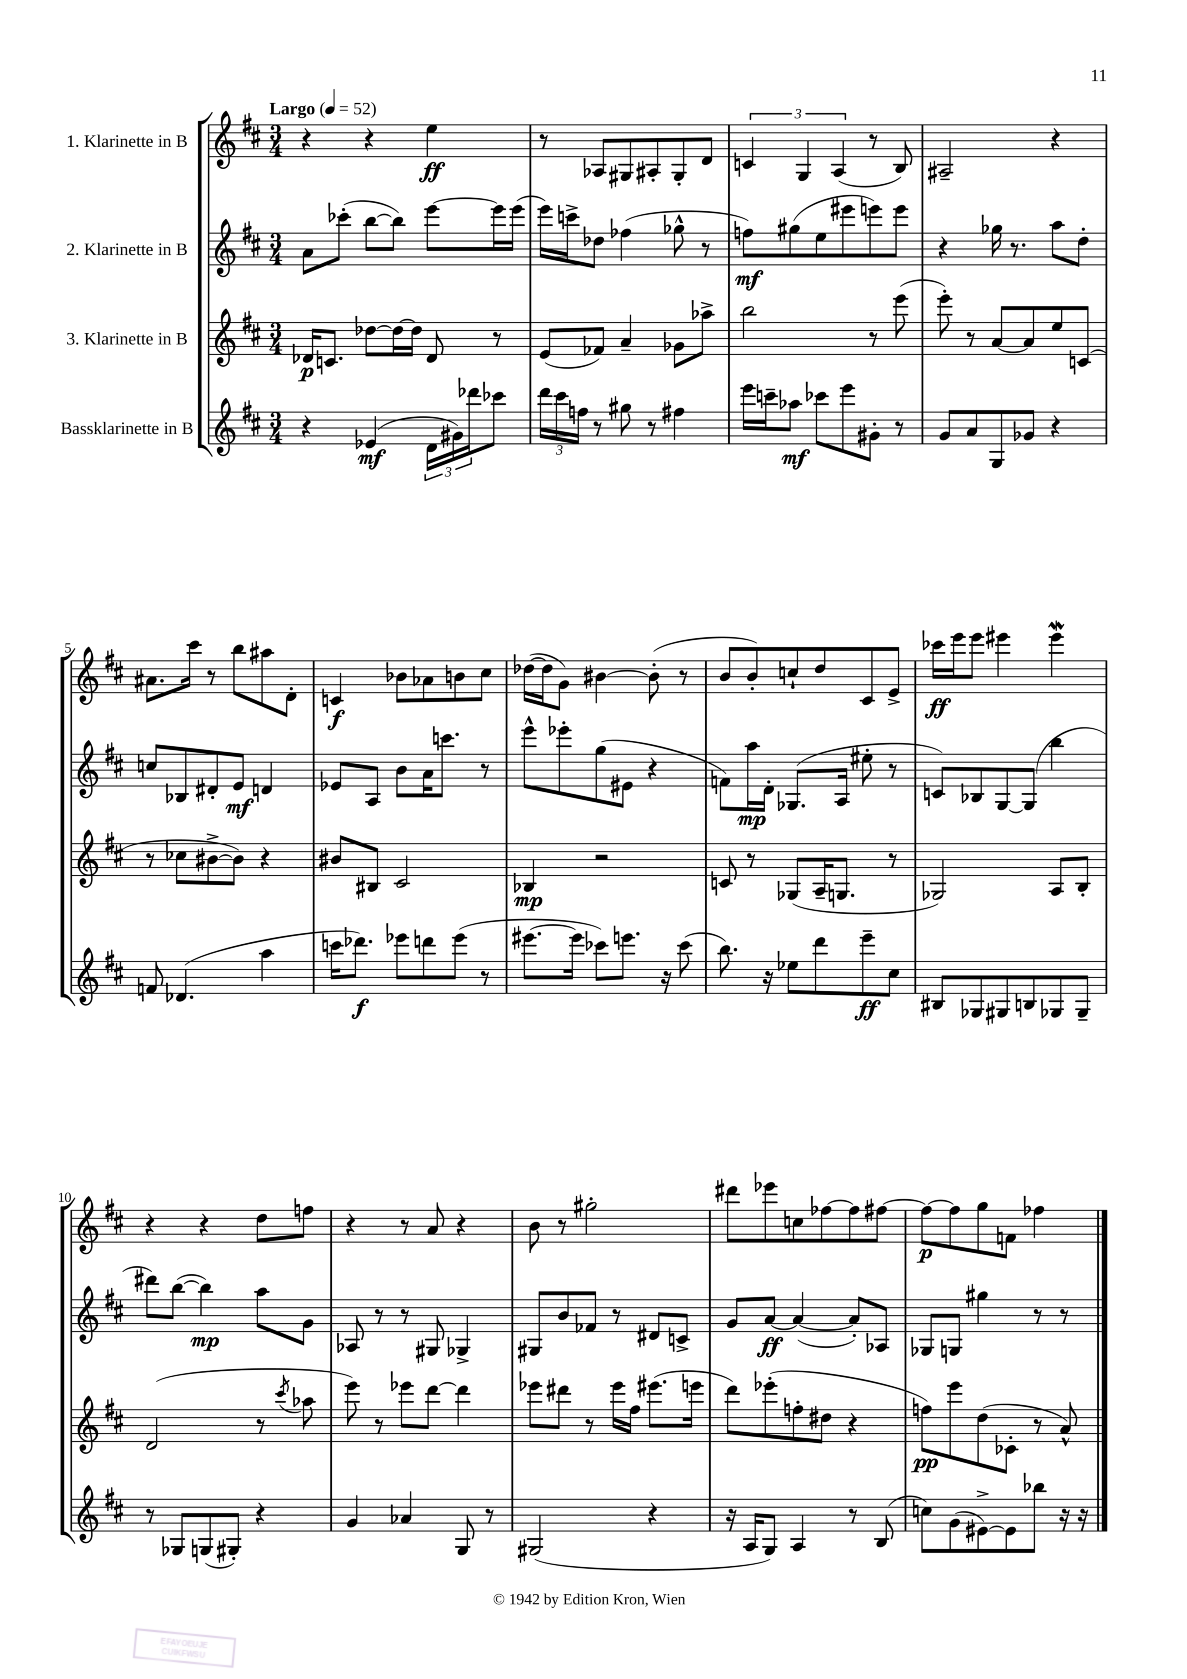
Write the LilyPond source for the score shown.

<<
\new StaffGroup <<
\new Staff = "s0" \with { instrumentName = "1. Klarinette in B" } {
    \clef treble \key d \major \numericTimeSignature \time 3/4 \tempo "Largo" 4 = 52
    r4 r4 e''4\ff |
    r8 aes8 gis8 ais8-. gis8-. d'8 |
    \tuplet 3/2 { c'4 g4 a4( } r8 b8) |
    ais2-- r4 |
    ais'8. cis'''16 r8 b''8 ais''8 d'8-. |
    c'4\f bes'8 aes'8 b'8 cis''8 |
    des''16~( des''16 g'8) bis'4~ bis'8-.( r8 |
    b'8 b'8-.) c''8-! d''8 cis'8 e'8-> |
    ces'''16\ff e'''16 e'''8 eis'''4 eis'''4\mordent |
    r4 r4 d''8 f''8 |
    r4 r8 a'8 r4 |
    b'8 r8 gis''2-. |
    dis'''8 ees'''8 c''8 fes''8~ fes''8 fis''8~ |
    fis''8~\p fis''8 g''8 f'8 fes''4 \bar "|." |
}
\new Staff = "s1" \with { instrumentName = "2. Klarinette in B" } {
    \clef treble \key d \major \numericTimeSignature \time 3/4
    a'8 ces'''8-.( b''8~ b''8) e'''8~ e'''16 e'''16( |
    e'''16) c'''16-> des''8 fes''4( ges''8-^ r8 |
    f''8\mf) gis''8( e''8 eis'''8 e'''8) e'''8 |
    r4 ges''16 r8. a''8 d''8-. |
    c''8 bes8 dis'8-. e'8\mf d'4 |
    ees'8 a8 b'8 a'16 c'''8. r8 |
    e'''8-^ ees'''8-. g''8( eis'8 r4 |
    f'8) a''16\mp d'16-. ges8.( a16 eis''8-. r8 |
    c'8) bes8 g8~ g8( b''4 |
    dis'''8) b''8~( b''4\mp) a''8 g'8 |
    aes8 r8 r8 gis8 ges4-> |
    gis8 b'8 fes'8 r8 dis'8 c'8-> |
    g'8 a'8~\ff a'4~( a'8-.) aes8 |
    ges8 g8 gis''4 r8 r8 \bar "|." |
}
\new Staff = "s2" \with { instrumentName = "3. Klarinette in B" } {
    \clef treble \key d \major \numericTimeSignature \time 3/4
    des'16\p c'8. des''8~ des''16~ des''16 des'8 r8 |
    e'8( fes'8) a'4-- ges'8 aes''8-> |
    b''2 r8 e'''8( |
    e'''8-.) r8 a'8~ a'8 e''8 c'8( |
    r8 ces''8 bis'8~-> bis'8) r4 |
    bis'8 bis8 cis'2 |
    bes4\mp r2 |
    c'8 r8 ges8( a16-- g8. r8 |
    ges2) a8 b8-. |
    d'2( r8 \acciaccatura { cis'''8 } aes''8 |
    e'''8) r8 ees'''8 d'''8~ d'''4 |
    ees'''8 dis'''8 r8 ees'''16 fis''16 eis'''8.( e'''16 |
    d'''8) ees'''8-.( f''8-. dis''8 r4 |
    f''8\pp) e'''8 d''8( ces'8-. r8 a'8-^) \bar "|." |
}
\new Staff = "s3" \with { instrumentName = "Bassklarinette in B" } {
    \clef treble \key d \major \numericTimeSignature \time 3/4
    r4 ees'4\mf( \tuplet 3/2 { d'16 gis'16) des'''16 } ces'''8 |
    \tuplet 3/2 { d'''16 cis'''16 f''16 } r8 gis''8 r8 fis''4 |
    e'''16 c'''16-- aes''8\mf ces'''8 e'''8 gis'8-. r8 |
    g'8 a'8 g8 ges'8 r4 |
    f'8 des'4.( a''4 |
    c'''16 des'''8.\f) ees'''8 d'''8 ees'''8( r8 |
    eis'''8.~ eis'''16 ces'''8) e'''8. r16 ces'''8( |
    b''8.) r16 ees''8 d'''8 e'''8--\ff cis''8 |
    bis8 ges8 gis8 b8 ges8 ges8-- |
    r8 ges8 g8( gis8-.) r4 |
    g'4 aes'4 g8 r8 |
    gis2( r4 |
    r16 a16 g8) a4 r8 b8( |
    c''8) g'8( eis'8~->) eis'8 bes''8 r16 r16 \bar "|." |
}
>>
>>
